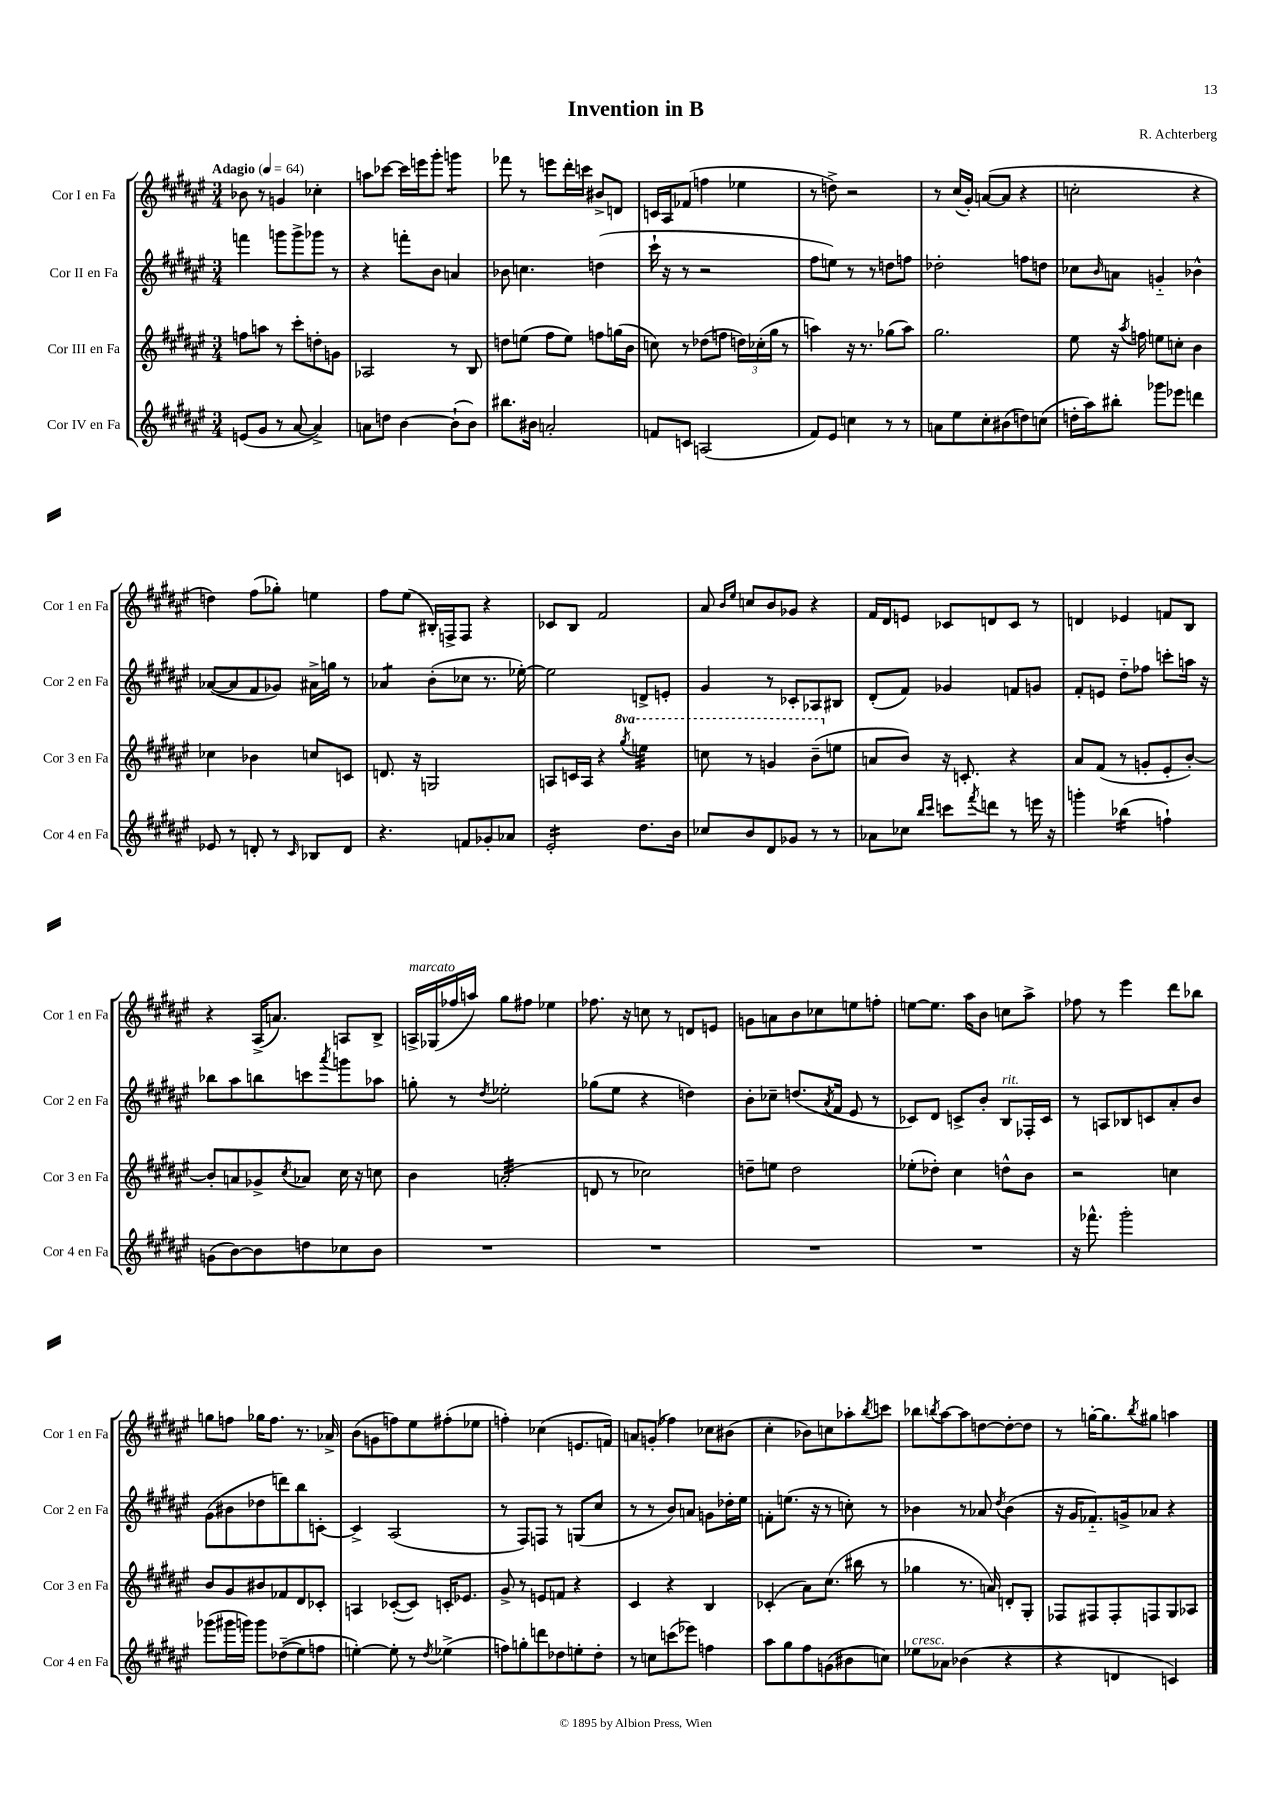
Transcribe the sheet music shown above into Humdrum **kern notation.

**kern	**kern	**kern	**kern
*staff4	*staff3	*staff2	*staff1
*clefG2	*clefG2	*clefG2	*clefG2
*k[f#c#g#d#a#e#]	*k[f#c#g#d#a#e#]	*k[f#c#g#d#a#e#]	*k[f#c#g#d#a#e#]
*M3/4	*M3/4	*M3/4	*M3/4
*MM64	*MM64	*MM64	*MM64
(8e	8ff	4fff	8b-
8g#	8aa	.	8r
8r	8r	8ggg	4g
[8a#	8ccc#'	8ggg^	.
4a#^])	8dd'	8ggg-	4cc-'
.	8g	8r	.
=	=	=	=
8a	2A-	4r	8aa
8dd	.	.	[8ccc-
[4b	.	8fff'	16ccc-]
.	.	.	16eee
.	.	8b	8ggg#'
(8b`]	8r	4a	4ggg
8b)	8B	.	.
=	=	=	=
8.bb#	8dd	8b-	8fff-
.	(8ee	4.cc	8r
16b#	.	.	.
2a'	8ff#	.	8eee
.	8ee)	.	16ddd#'
.	.	.	16ccc
.	8ff	(4dd	8b#^
.	(16gg	.	8d
.	16b	.	.
=	=	=	=
8f	8cc)	16ccc#`	16c
.	.	16r	16A#
8c	8r	8r	(8f-
(2A	(8dd-	2r	4ff
.	8ff	.	.
.	24dd)	.	4ee-
.	(24cc-'	.	.
.	24gg#	.	.
.	8r	.	.
=	=	=	=
8f#)	4aa)	8ff#	8r
8e#	.	8ee)	8dd^)
4cc	16r	8r	2r
.	8.r	.	.
.	.	8r	.
8r	(8gg-	8dd	.
8r	8aa)	8ff	.
=	=	=	=
8a	2.gg#	2dd-'	8r
8ee#	.	.	(16cc#
.	.	.	16g#')
8cc#'	.	.	([8a
(8b#	.	.	8a]
8dd)	.	8ff	4r
(8cc	.	8dd	.
=	=	=	=
16dd'	8ee#	8cc-	2cc'
16aa#)	.	.	.
.	.	16qqb	.
8bb#'	16r	8a	.
.	8qaa#	.	.
.	16ff	.	.
8ggg-	8ee	4g'~	.
8eee-	8cc'	.	.
4ddd	4b	4b-^^	4r
=	=	=	=
8e-	4cc-	([8a-	4dd)
8r	.	8a-]	.
8d'	4b-	8f#	(8ff#
8r	.	8g-)	8gg-')
16qqc#	.	.	.
8B-	8cc	16a#^	4ee
.	.	16gg	.
8d	8c	8r	.
=	=	=	=
4.r	8.d	4a-	8ff#
.	.	.	(8ee#
.	16r	.	.
.	2G	(8b'	16B#')
.	.	.	16F^
8f	.	8cc-	8F
8g-'	.	8.r	4r
8a-	.	.	.
.	.	[16ee-')	.
=	=	=	=
2e#'	8A	2ee-]	8c-
.	16c	.	8B
.	16A	.	.
.	4r	.	2f#
.	8qggg#	.	.
8.dd#	4eee	8d^	.
.	.	8e'	.
16b	.	.	.
=	=	=	=
8cc-	8ccc	4g#	8a#
.	.	.	16qqb
.	.	.	16qqee#
8b	8r	.	8cc
8d#	4gg	8r	8b
8g-	.	8c-'	8g-
8r	(8bb~	8A-	4r
8r	8ee	8B#	.
=	=	=	=
8a-	8a	(8d#'	16f#
.	.	.	16d#
8cc-	8b)	8f#)	8e
16qqbb	.	.	.
16qqccc#	.	.	.
8ccc	16r	4g-	8c-
.	8.c'	.	.
8qfff#	.	.	.
8ddd	.	.	8d
8r	4r	8f	8c-
16eee	.	8g	8r
16r	.	.	.
=	=	=	=
4ggg'	8a#	8f#'	4d
.	(8f#	8e	.
(4bb-	8r	8dd#'~	4e-
.	8g'	8ff-	.
4ff`)	8e#'	8ccc'	8f
.	[8b')	16aa	8B
.	.	16r	.
=	=	=	=
(8g	8b']	8bb-	4r
[8b)	8a	8aa#	.
8b]	8g-^	8bb	(16A#^
.	.	.	8.a)
.	8qcc#	.	.
8dd	8a-	8ccc	.
.	.	8qaaa#	.
8cc-	16cc#	8ggg	8A
.	16r	.	.
8b	8cc	8aa-	8B^
=	=	=	=
2.r	4b	8gg'	16A^
.	.	.	(16G-
.	.	8r	16ff-
.	.	.	16aa)
.	.	8qdd#	.
.	(2a'	2ee-'	8gg#
.	.	.	8ff#
.	.	.	4ee-
=	=	=	=
2.r	8d	(8gg-	8.ff-
.	8r	8ee#	.
.	.	.	16r
.	2cc-)	4r	8cc
.	.	.	8r
.	.	4dd)	8d
.	.	.	8e
=	=	=	=
2.r	8dd~	8b'	8g
.	8ee	8cc-~	8a
.	2dd	(8.dd	8b
.	.	.	8cc-
.	.	8qa#	.
.	.	16f#	.
.	.	8e#	8ee
.	.	8r	8ff'
=	=	=	=
2.r	(8ee-'	8c-)	[8ee
.	8dd-')	8d#	8.ee]
.	4cc#	8c^	.
.	.	.	16aa#
.	.	8b'	8b
.	8dd^^	8B	8cc
.	8b	16F-'	8aa#^
.	.	16c	.
=	=	=	=
16r	2r	8r	8ff-
8.fff-^^	.	.	.
.	.	8A	8r
2ggg#'	.	8B-	4eee#
.	.	8c	.
.	4cc	8a#'	8ddd#
.	.	8b	8bb-
=	=	=	=
(8ggg-	8b	(8g#	8gg
16ggg#	8g#	8b#	8ff
16ggg)	.	.	.
8ggg	8b#	8dd-	16gg-
.	.	.	8.ff
&((8dd-'~	8f-	8ddd)	.
8ee#)	8d#	8bb	8.r
8ff	8c-'	[8c'	.
.	.	.	16a-^
=	=	=	=
[4ee'&)	4A	4c^]	(8b
.	.	.	8g
8ee']	([8c-'	(2A#	8ff)
8r	8c-])	.	8ee#
8qdd#	.	.	.
(4ee-^	16c'	.	(8ff#'
.	8.e-	.	.
.	.	.	8ee-
=	=	=	=
8ff)	8g#^	8r	4ff')
8gg'	8r	8F#)	.
8ddd	8e	8F	(4cc-
8dd-	8f	8r	.
8ee'	4r	(8G	8.e
8dd-'	.	8cc#	.
.	.	.	16f)
=	=	=	=
8r	4c#	8r	8a
8cc	.	8r	(8g'
(8ccc	4r	8b)	4ff-)
8eee-)	.	8a	.
4ff	4B	8g	8cc-
.	.	16dd-'	(8b#
.	.	16ee#	.
=	=	=	=
8aa#	(4c-'	8f'	4cc#'
8gg#	.	(8.ee	.
8ff#	8a#)	.	8b-)
.	.	16r	.
(8g	(8.cc#	8r	8cc
8b#	.	8cc')	8aa-'
.	16bb#	.	.
.	.	.	8qbb
8cc)	8r	8r	8ccc
=	=	=	=
8ee-	4gg-	4b-	8bb-
.	.	.	8qbb
8a-	.	.	[8aa#
(4b-	8.r	8r	8aa#]
.	.	8a-	[8dd
.	16a)	.	.
.	.	8qdd#	.
4r	8d'	(4b-	8dd'_
.	8G#'	.	8dd]
=	=	=	=
4r	8F-	16r	8r
.	.	16g#	.
.	8F#	8.f-'~)	[16gg'
.	.	.	8.gg]
4d	8F#'	.	.
.	.	16g^	.
.	.	.	8qbb
.	8F	8a-	8gg#
4c)	8G#	4r	4aa
.	8A-	.	.
==	==	==	==
*-	*-	*-	*-
